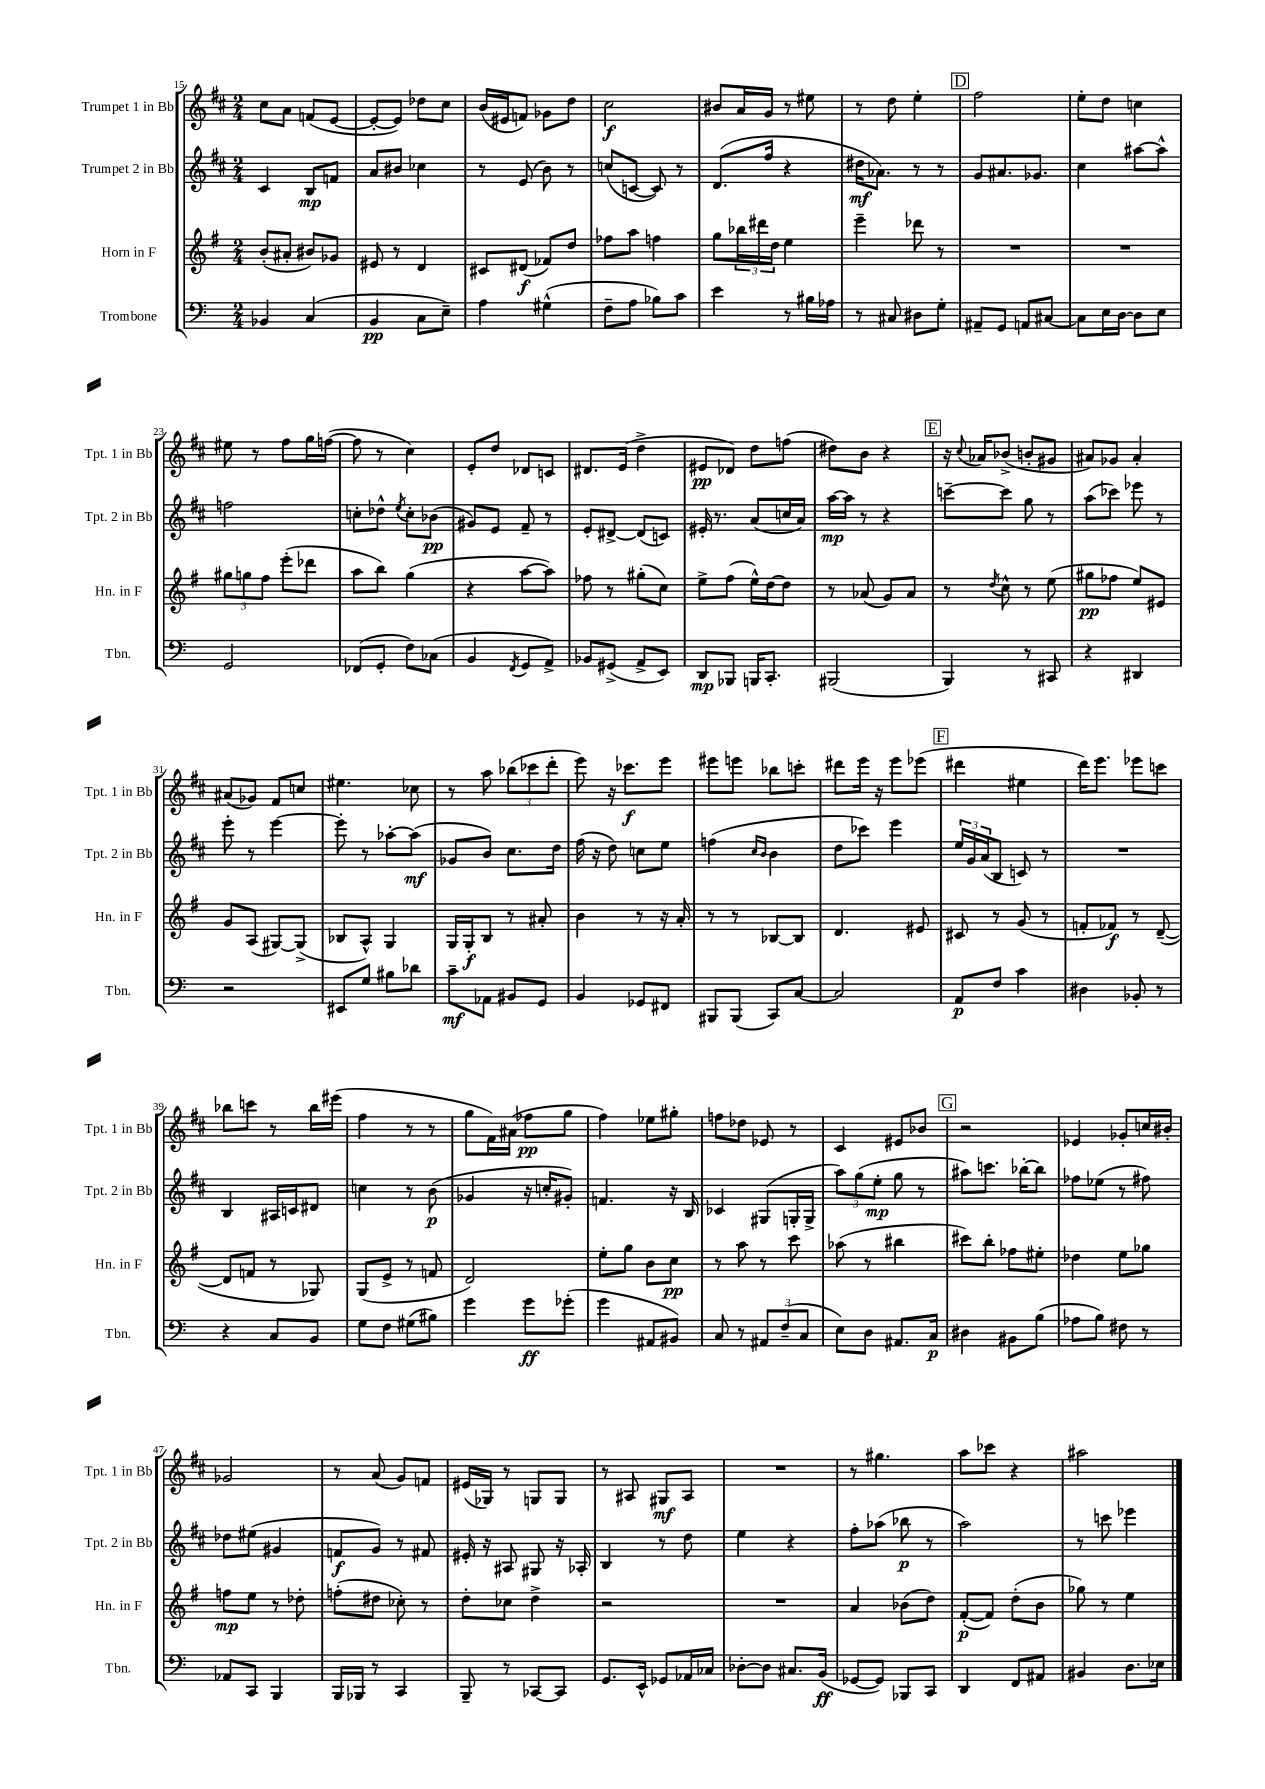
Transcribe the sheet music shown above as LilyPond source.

<<
\new StaffGroup <<
\new Staff = "s0" \with { instrumentName = "Trumpet 1 in Bb" shortInstrumentName = "Tpt. 1 in Bb" } {
    \clef treble \key d \major \numericTimeSignature \time 2/4
    cis''8 a'8 f'8( e'8~ |
    e'8~-. e'8) des''8 cis''8 |
    b'16( eis'16 f'8) ges'8 d''8 |
    cis''2\f |
    bis'8 a'16 g'16 r8 eis''8 |
    r8 d''8 e''4-. |
    \mark \markup { \box "D" } fis''2 |
    e''8-. d''8 c''4 |
    eis''8 r8 fis''8 g''16 f''16~( |
    f''8 r8 cis''4) |
    e'8-. d''8 des'8 c'8 |
    dis'8. e'16( d''4-> |
    eis'8\pp des'8) d''8 f''8( |
    dis''8) b'8 r4 |
    \mark \markup { \box "E" } r16 \appoggiatura { cis''8 } aes'16 bes'8->( b'8-. gis'8 |
    ais'8) ges'8 ais'4-. |
    ais'8( ges'8) fis'8 c''8 |
    eis''4. ces''8 |
    r8 a''8 \tuplet 3/2 { bes''8( ces'''8 d'''8-. } |
    e'''8) r16 ces'''8.\f e'''8 |
    eis'''8 e'''8 bes''8 c'''8-. |
    dis'''8 e'''16 r16 e'''8 ees'''8( |
    \mark \markup { \box "F" } dis'''4 eis''4 |
    d'''16) e'''8. ees'''8 c'''8 |
    bes''8 c'''8 r8 bes''16 eis'''16( |
    fis''4 r8 r8 |
    g''8 fis'16) ais'16( fes''8\pp g''8 |
    fis''4) ees''8 gis''8-. |
    f''8 des''8 ees'8 r8 |
    cis'4 eis'8 bes'8 |
    \mark \markup { \box "G" } r2 |
    ees'4 ges'8-. c''16 bis'16-. |
    ges'2 |
    r8 a'8( g'8) f'8 |
    eis'16( ges16) r8 g8 g8 |
    r8 ais8 gis8\mf ais8 |
    R2 |
    r8 gis''4. |
    a''8 ces'''8 r4 |
    ais''2 \bar "|." |
}
\new Staff = "s1" \with { instrumentName = "Trumpet 2 in Bb" shortInstrumentName = "Tpt. 2 in Bb" } {
    \clef treble \key d \major \numericTimeSignature \time 2/4
    cis'4 b8\mp f'8 |
    a'8 bis'8 ces''4 |
    r8 e'8( b'8) r8 |
    c''8( c'8~ c'8) r8 |
    d'8.( fis''16 r4 |
    dis''16\mf aes'8.) r8 r8 |
    \mark \markup { \box "D" } g'8 ais'8. ges'8. |
    cis''4 ais''8~ ais''8-^ |
    f''2 |
    c''8-. des''8-^ \acciaccatura { e''8 } c''8-. bes'8\pp( |
    gis'8) e'8 fis'8-- r8 |
    e'8-. dis'8~-> dis'8( c'8) |
    eis'16-. r8. a'8( c''16 a'16) |
    a''16~\mp a''16 r8 r4 |
    \mark \markup { \box "E" } c'''8~-- c'''8 g''8 r8 |
    a''8( ces'''8) ees'''8 r8 |
    e'''8-. r8 e'''4~ |
    e'''8-. r8 aes''8~-. aes''8\mf( |
    ges'8 b'8) cis''8. d''16 |
    fis''16( r16 d''8) c''8 e''8 |
    f''4( \grace { cis''16 b'16 } b'4 |
    d''8 ces'''8) e'''4 |
    \mark \markup { \box "F" } \tuplet 3/2 { e''16 g'16 a'16( } b8 c'8) r8 |
    R2 |
    b4 ais16 c'16 dis'8 |
    c''4 r8 b'8\p( |
    ges'4 r16 c''16-. gis'8-.) |
    f'4. r16 b16 |
    ces'4 gis8( g16-. g16-> |
    \tuplet 3/2 { a''8) g''8( e''8-.\mp } g''8 r8 |
    \mark \markup { \box "G" } ais''8) c'''8. bes''16~-. bes''8 |
    fes''8 ees''8( r8 fis''8) |
    des''8 eis''8( gis'4 |
    f'8\f g'8) r8 fis'8 |
    eis'16-. r16 ais8 gis8 r16 aes16-. |
    b4 r8 d''8 |
    e''4 r4 |
    fis''8-. aes''8( bes''8\p r8 |
    a''2) |
    r8 c'''8 ees'''4 \bar "|." |
}
\new Staff = "s2" \with { instrumentName = "Horn in F" shortInstrumentName = "Hn. in F" } {
    \clef treble \key g \major \numericTimeSignature \time 2/4
    b'8-.( ais'8-. bis'8) ges'8 |
    eis'8 r8 d'4 |
    cis'8 dis'8\f( fes'8) d''8 |
    fes''8 a''8 f''4 |
    g''8 \tuplet 3/2 { bes''16 dis'''16 d''16 } e''4 |
    e'''4-- des'''8 r8 |
    \mark \markup { \box "D" } R2 |
    R2 |
    \tuplet 3/2 { gis''8 g''8 fis''8 } e'''8-.( des'''8 |
    a''8 b''8) g''4( |
    r4 a''8~ a''8) |
    fes''8 r8 gis''8-.( c''8) |
    e''8-> fis''8( e''16-^) d''16~ d''8 |
    r8 aes'8( g'8) aes'8 |
    \mark \markup { \box "E" } r8 \acciaccatura { d''8 } c''8-^ r8 e''8( |
    gis''8\pp fes''8 e''8) eis'8 |
    g'8 a8( gis8~) gis8->( |
    bes8 a8-^) g4 |
    g16 g16-.\f b8 r8 ais'8-. |
    b'4 r8 r16 a'16-. |
    r8 r8 bes8~ bes8 |
    d'4. eis'8 |
    \mark \markup { \box "F" } cis'8 r8 g'8( r8 |
    f'8-. fes'8\f) r8 d'8~--( |
    d'8 f'8 r8 ges8) |
    g8( e'8-> r8 f'8 |
    d'2) |
    e''8-. g''8 b'8 c''8\pp |
    r8 a''8 r8 c'''8 |
    aes''8( r8 bis''4 |
    \mark \markup { \box "G" } cis'''8) b''8-. fes''8 eis''8-. |
    des''4 e''8 ges''8 |
    f''8\mp e''8 r8 des''8-. |
    f''8-.( dis''8 ces''8-.) r8 |
    d''8-. ces''8 d''4-> |
    r2 |
    R2 |
    a'4 bes'8( d''8) |
    fis'8~-.\p( fis'8) d''8-.( b'8 |
    ges''8) r8 e''4 \bar "|." |
}
\new Staff = "s3" \with { instrumentName = "Trombone" shortInstrumentName = "Tbn." } {
    \clef bass \key c \major \numericTimeSignature \time 2/4
    bes,4 c4( |
    b,4\pp c8 e8--) |
    a4 gis4-^( |
    f8-- a8 bes8) c'8 |
    e'4 r8 bis16 aes16 |
    r8 cis8 dis8 g8-. |
    \mark \markup { \box "D" } ais,8-- g,8 a,8 cis8~ |
    cis8 e16 d16~ d8 e8 |
    g,2 |
    fes,8( g,8-. f8) ces8( |
    b,4 \acciaccatura { f,8 } g,8 a,8->) |
    bes,8 gis,8->( a,8-> e,8) |
    d,8\mp bes,,8 b,,16 c,8.-. |
    bis,,2( |
    \mark \markup { \box "E" } b,,4) r8 cis,8 |
    r4 dis,4 |
    r2 |
    eis,8 g8 bis8 des'8 |
    c'8--\mf aes,8 bis,8 g,8 |
    b,4 ges,8 fis,8 |
    bis,,8 bis,,8( c,8) c8~ |
    c2 |
    \mark \markup { \box "F" } a,8\p f8 c'4 |
    dis4 bes,8-. r8 |
    r4 c8 b,8 |
    g8 f8 gis8( bis8) |
    g'4 g'8\ff ges'8-.( |
    g'4 ais,8 bis,8) |
    c8 r8 \tuplet 3/2 { ais,8 f8--( c8 } |
    e8) d8 ais,8. c16\p |
    \mark \markup { \box "G" } dis4 bis,8 b8( |
    aes8 b8) fis8 r8 |
    aes,8 c,8 b,,4 |
    b,,16 bes,,16 r8 c,4 |
    b,,8-- r8 ces,8~ ces,8 |
    g,8. e,16-^ ges,8 aes,16 ces16 |
    des8~-. des8 cis8. b,16\ff( |
    ges,8~ ges,8) bes,,8 c,8 |
    d,4 f,8 ais,8 |
    bis,4 d8. ees16 \bar "|." |
}
>>
>>
\layout { \context { \Score currentBarNumber = #15 } }
